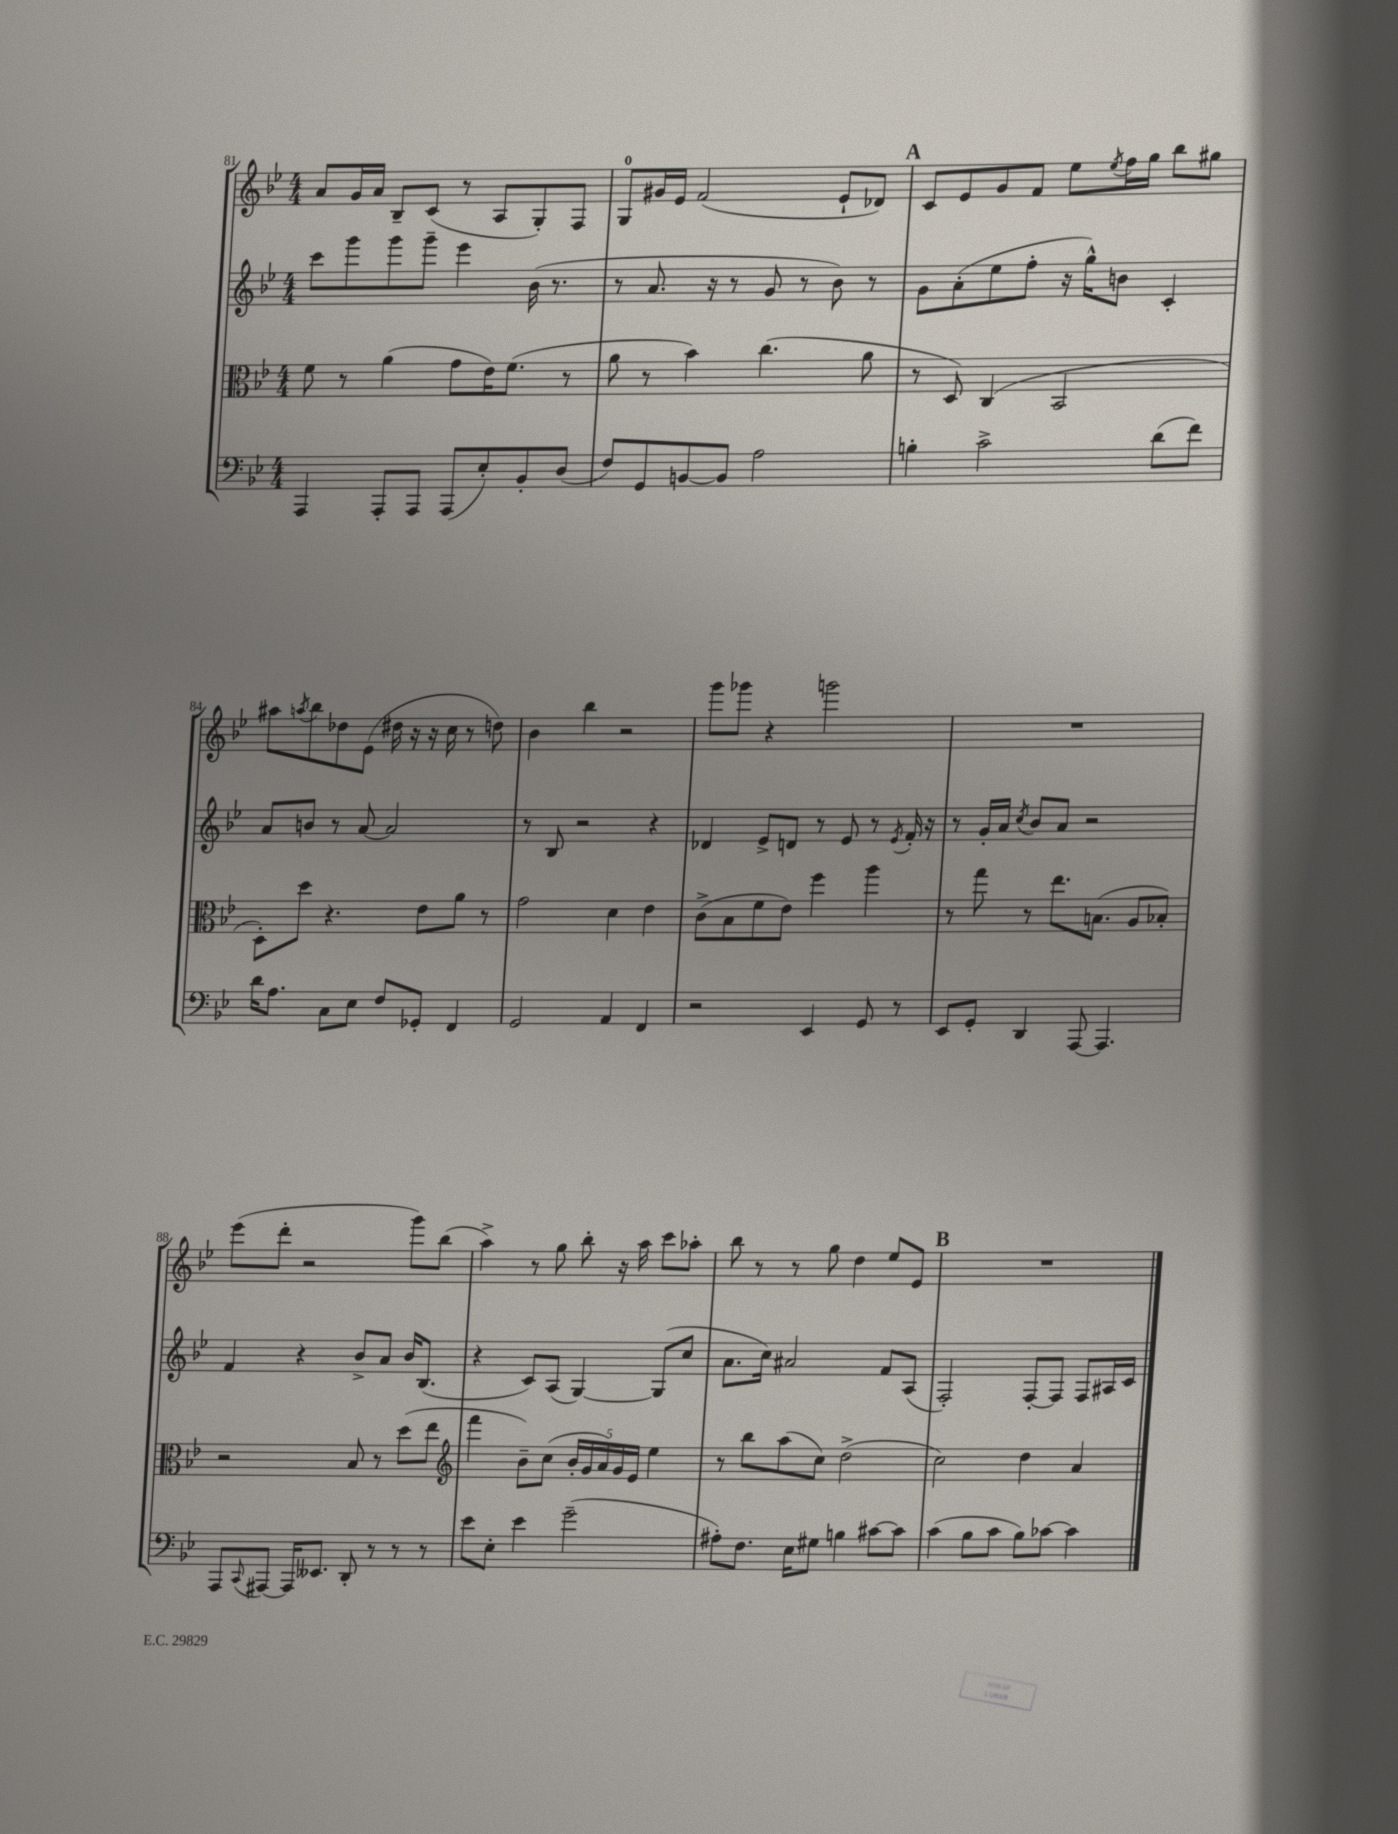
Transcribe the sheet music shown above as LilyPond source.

<<
\new StaffGroup <<
\new Staff = "s0" {
    \clef treble \key bes \major \numericTimeSignature \time 4/4
    a'8 g'16 a'16 bes8-- c'8( r8 a8 g8-.) f8 |
    g8-0 gis'16 ees'16 f'2( ees'8-! des'8) |
    \mark \markup { \bold "A" } c'8 ees'8 g'8 f'8 ees''8 \acciaccatura { ees''8 } f''16 g''16 bes''8 gis''8 |
    ais''8 \acciaccatura { a''8 } bes''8 des''8 ees'8( dis''16 r16 r16 c''16 r8 d''8) |
    bes'4 bes''4 r2 |
    g'''8 ges'''8 r4 g'''2 |
    R1 |
    ees'''8( d'''8-. r2 g'''8) bes''8( |
    a''4->) r8 g''8 bes''8-. r16 a''16 c'''8 aes''8-. |
    bes''8 r8 r8 g''8 d''4 ees''8 ees'8 |
    \mark \markup { \bold "B" } R1 \bar "|." |
}
\new Staff = "s1" {
    \clef treble \key bes \major \numericTimeSignature \time 4/4
    c'''8 g'''8 g'''8 g'''8-- ees'''4 bes'16( r8. |
    r8 a'8. r16 r8 g'8 r8 bes'8) r8 |
    \mark \markup { \bold "A" } g'8 a'8-.( ees''8 f''8-. r16 g''16-^) b'8 c'4-. |
    a'8 b'8 r8 a'8~ a'2 |
    r8 bes8 r2 r4 |
    des'4 ees'8-> d'8 r8 ees'8 r8 \acciaccatura { ees'8 } f'16-. r16 |
    r8 g'16-. a'16 \acciaccatura { c''8 } bes'8 a'8 r2 |
    f'4 r4 bes'8-> a'8 bes'16 bes8.( |
    r4 c'8) a8( g4~) g8( c''8 |
    a'8. c''16) ais'2 f'8 a8( |
    \mark \markup { \bold "B" } f2-.) f8~-. f8 f8 ais16 c'16 \bar "|." |
}
\new Staff = "s2" {
    \clef alto \key bes \major \numericTimeSignature \time 4/4
    f'8 r8 a'4( g'8 ees'16) f'8.( r8 |
    a'8 r8 bes'4) c''4.( a'8 |
    \mark \markup { \bold "A" } r8 d8) c4( bes,2 |
    d8-.) d''8 r4. ees'8 a'8 r8 |
    g'2 d'4 ees'4 |
    c'8->( bes8 f'8 ees'8) f''4 a''4 |
    r8 g''8 r8 ees''8. b8.( a8 bes8-.) |
    r2 bes8 r8 d''8( ees''8 |
    \clef treble f'''4 bes'8--) c''8( \tuplet 5/4 { bes'16-. g'16 a'16) g'16 ees'16 } ees''4 |
    r8 bes''8 a''8( c''8) d''2->( |
    \mark \markup { \bold "B" } c''2) d''4 a'4 \bar "|." |
}
\new Staff = "s3" {
    \clef bass \key bes \major \numericTimeSignature \time 4/4
    a,,4 a,,8-. a,,8 a,,8( ees8-.) bes,8-. d8( |
    f8) g,8 b,8~ b,8 a2 |
    \mark \markup { \bold "A" } b4-. c'2-> d'8( f'8) |
    d'16 a8. c8 ees8 f8 ges,8-. f,4 |
    g,2 a,4 f,4 |
    r2 ees,4 g,8 r8 |
    ees,8 g,8-. d,4 a,,8~ a,,4. |
    a,,8 \appoggiatura { c,8 } ais,,8~ ais,,16 eeses,8. d,8-. r8 r8 r8 |
    ees'8 ees8-. ees'4 g'2--( |
    ais8-.) f8. ees16 gis8 b4 cis'8~ cis'8 |
    \mark \markup { \bold "B" } c'4( bes8 c'8 bes8) ces'8~ ces'4 \bar "|." |
}
>>
>>
\layout { \context { \Score currentBarNumber = #81 } }
